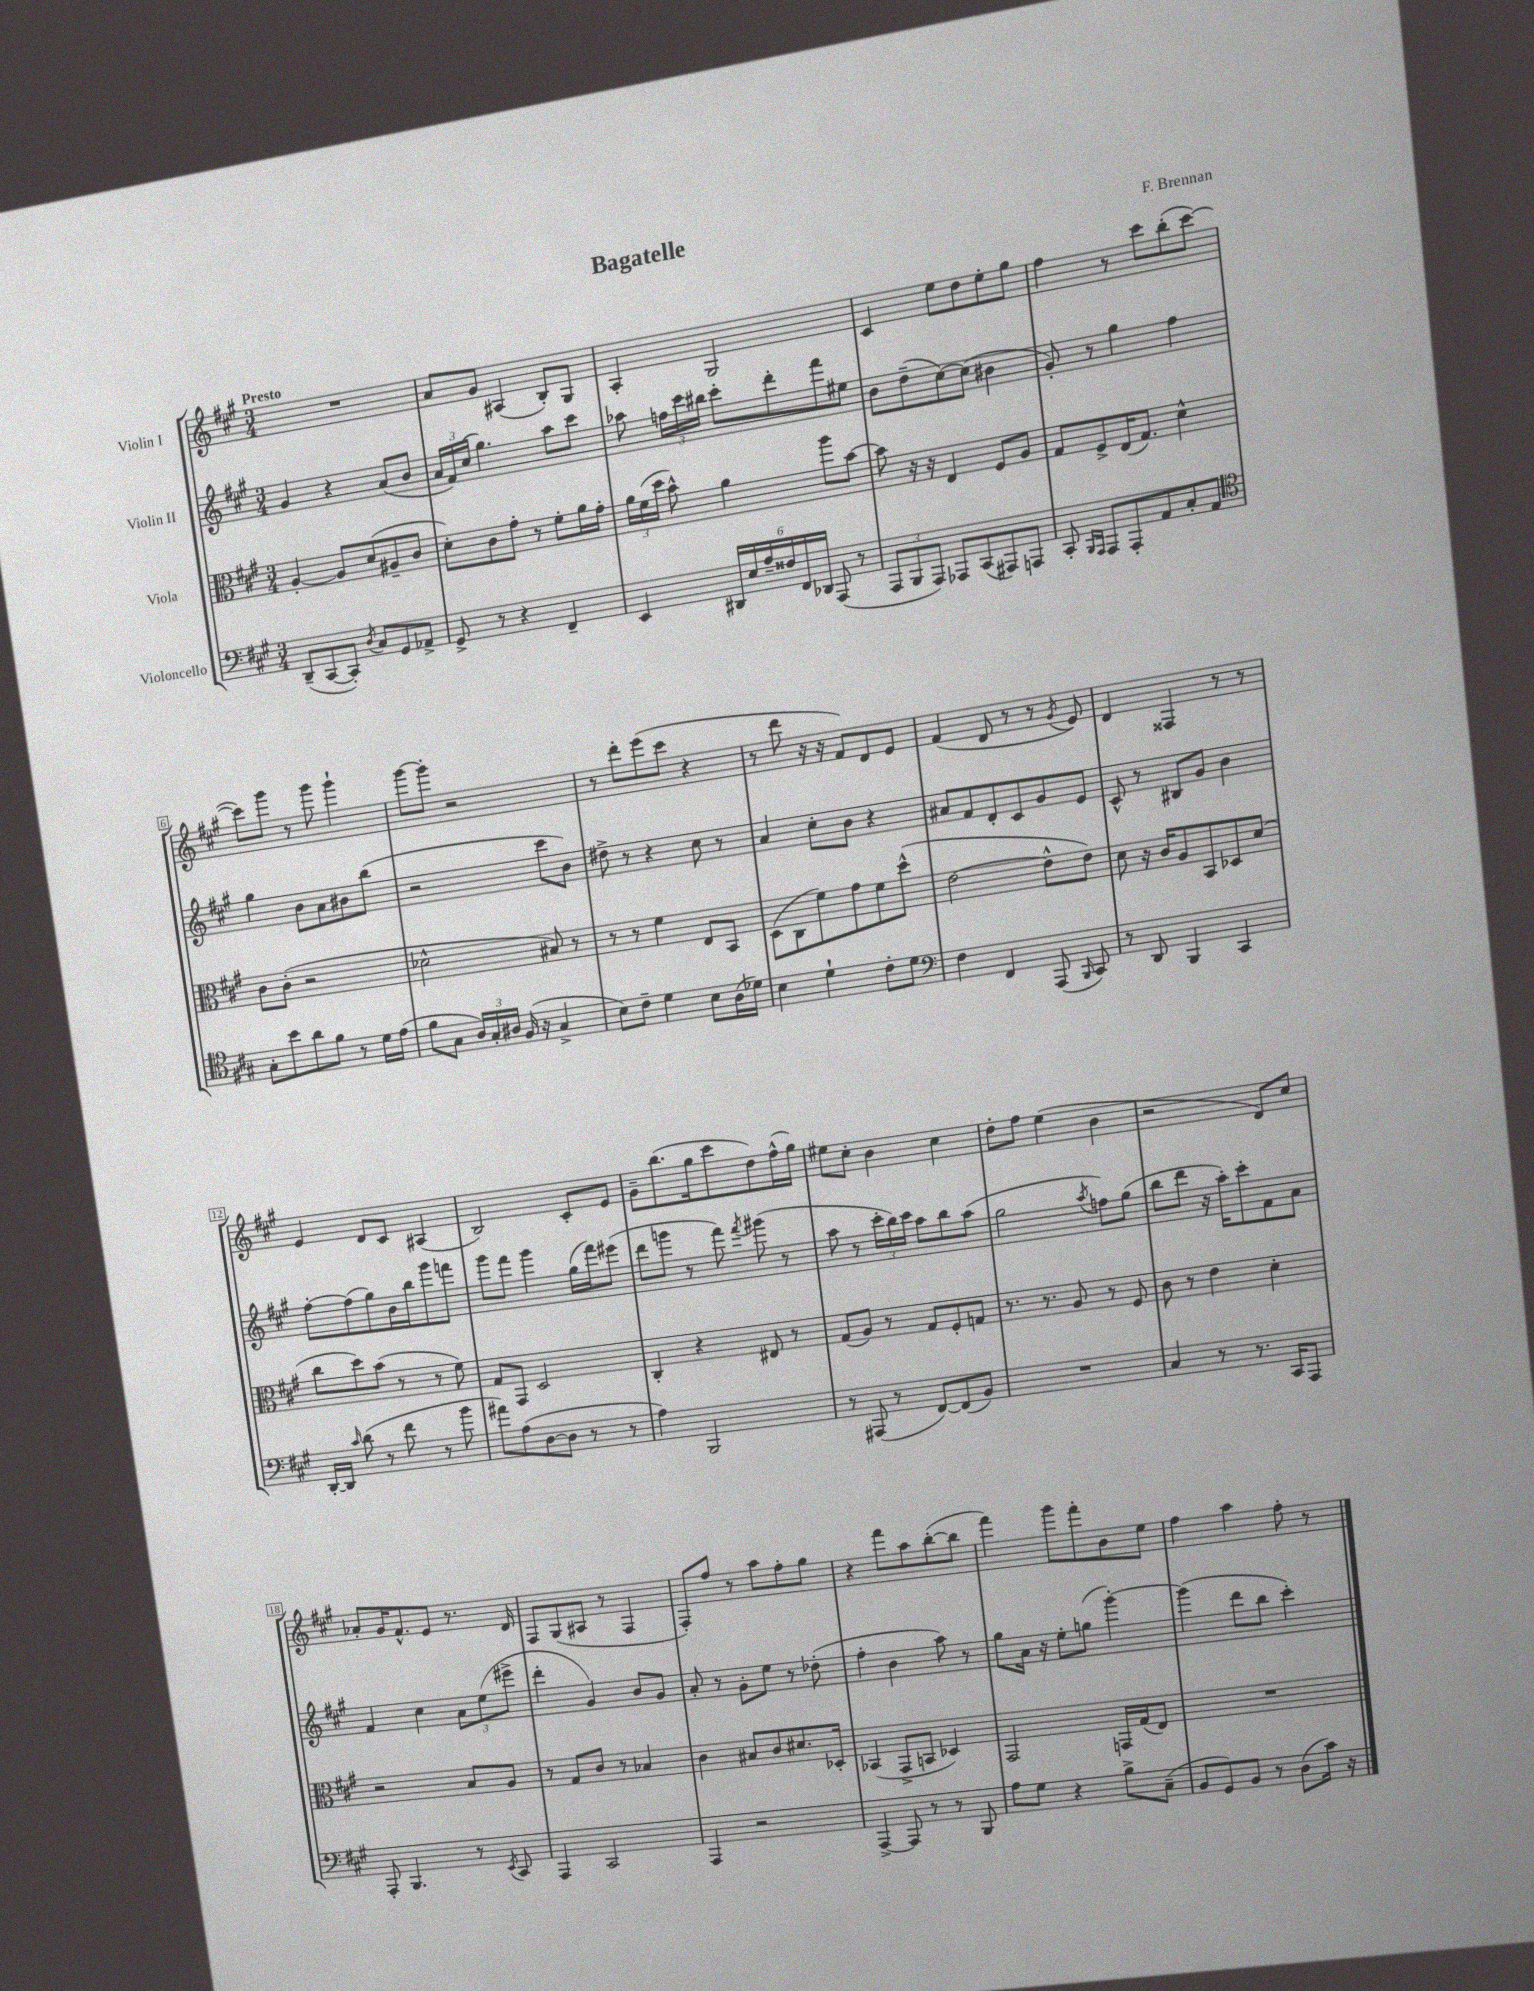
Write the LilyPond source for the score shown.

\header { title = "Bagatelle" composer = "F. Brennan" }
<<
\new StaffGroup <<
\new Staff = "s0" \with { instrumentName = "Violin I" } {
    \clef treble \key a \major \numericTimeSignature \time 3/4 \tempo "Presto"
    \autoBeamOff R2. |
    a'8[ gis'8] ais4( b8[-.) gis8] |
    a4-. gis2 |
    cis'4 e''8[ d''8 e''8-. gis''8] |
    fis''4 r8 cis'''8[ b''8-.( cis'''8]~ |
    cis'''8[) gis'''8] r8 gis'''8 gis'''4-! |
    gis'''8[~ gis'''8]-. r2 |
    r8 d'''8[-. e'''8( cis'''8] r4 |
    r8 d'''8 r16 r16 fis'8[) d'8 e'8] |
    fis'4( d'8 r8 r8 \acciaccatura { gis'8 } e'8) |
    d'4 fisis4 r8 r8 |
    e'4 d'8[ cis'8] ais4( |
    b2) cis'8[-. e'8] |
    gis'8[-- b''8.( gis''16 cis'''8 d''8) fis''16-^( gis''16]) |
    eis''8[ cis''8]-. b'4 cis''4 |
    d''8[-. fis''8] e''4( b'4 |
    r2 d'8[) cis''8] |
    aes'8[-. gis'16 fis'8.-^ e'8] r8. d'16 |
    fis8[ gis8( ais8] r8 fis4 |
    fis8[-.) fis''8] r8 a''8[ fis''8-. gis''8] |
    r4 fis'''8[ a''8 b''8~-.( b''8] |
    fis'''4) gis'''8[ fis'''8-. b'8 e''8] |
    fis''4 a''4 fis''8-. r8 \bar "|." |
}
\new Staff = "s1" \with { instrumentName = "Violin II" } {
    \clef treble \key a \major \numericTimeSignature \time 3/4
    \autoBeamOff gis'4 r4 a'8[( b'8] |
    \tuplet 3/2 { a'16[ fis'16) cis''16]( } gis''4.) a''8[ cis'''8] |
    aes''8 \tuplet 3/2 { f''16[ cis'''16 bis''16] } cis'''8[-. d'''8-. fis'''8 eis''8] |
    b'8[ d''8--( cis''8~) cis''8]( bis'4 |
    gis'8-.) r8 gis''4 fis''4 |
    gis''4 b'8[ a'8 bis'8 b''8]( |
    r2 cis'''8[ b'8]) |
    dis''8-> r8 r4 cis''8 r8 |
    a'4 cis''8[-. b'8] r4 |
    ais'8[ fis'8 d'8-. cis'8 gis'8 e'8] |
    cis'8-^ r8 bis8[ gis'8] b'4 |
    fis''8[~-. fis''8( gis''8) b'16 b''16 gis'''8 f'''8] |
    gis'''8[ fis'''8] gis'''4 gis''16[( fis'''16) eis'''8]( |
    d'''8[ g'''8] r8 fis'''8) \acciaccatura { fis'''8 } gis'''8( r8 |
    a''8 r8 \tuplet 3/2 { cis'''16[-. b''16) cis'''16] } a''8[ b''8 a''8]( |
    gis''2 \acciaccatura { a''8 } f''8[) gis''8]( |
    b''8[ d'''8] r16 a''16[-.) cis'''8-. fis'8 a'8] |
    fis'4 cis''4 \tuplet 3/2 { a'8[ e''8( eis'''8]-> } |
    d'''4-. gis'4) b'8[ gis'8] |
    a'8-. r8 gis'8[-. e''8] r8 des''8-.( |
    fis''4-. b'4 a''8) r8 |
    gis''8[ a'16] r16 e''8[-. g''8]( gis'''4~-.) |
    gis'''4( d'''8[ b''8] cis'''4-.) \bar "|." |
}
\new Staff = "s2" \with { instrumentName = "Viola" } {
    \clef alto \key a \major \numericTimeSignature \time 3/4
    \autoBeamOff a4~-. a8[ d'8( ais8-- cis'8] |
    d'8[-.) cis'8 gis'8]-. r8 fis'8[-. a'16 gis'16]-. |
    \tuplet 3/2 { a'16[ fis'16( d''16] } b'8-^) a'4 a''8[ b'8]~ |
    b'8 r16 r16 e4 fis8[ a8] |
    gis8[ fis8-> e16( gis8.]) d'4-^ |
    cis'8[ cis'8]-.( r2 |
    des'2-^ bis8) r8 |
    r8 r8 fis'4 e8[ b,8] |
    d8[( cis8 fis'8) gis'8 fis'8 d''8]-^( |
    e'2~ e'8[-^ e'8]) |
    d'8 r16 cis'16[ a8 b,8 des8 d'8]( |
    cis''8[ d''8) b'8]( r8 r8 fis'8) |
    gis8[ gis,8] d2 |
    cis4-. r4 eis8 r8 |
    gis8[( a8]) r8 gis8[ fis8-. g8] |
    r8. r8. a8 r8 fis8 |
    cis'8 r8 e'4 d'4-. |
    r2 b8[ a8] |
    r8 gis8[ cis'8] r8 bes4 |
    cis'4 bis8[ cis'8 dis'8. des16]-. |
    bes,4( gis,8[-> b,8] des4) |
    gis,2 g,16[ gis16( e8]) |
    R2. \bar "|." |
}
\new Staff = "s3" \with { instrumentName = "Violoncello" } {
    \clef bass \key a \major \numericTimeSignature \time 3/4
    \autoBeamOff d,8[--( cis,8~ cis,8]-.) \acciaccatura { d8 } cis8[ gis,8 aes,8]-> |
    gis,8-> r8 r4 fis,4-- |
    e,4 \tuplet 6/4 { dis,16[ e16 a16-- fisis16 fis,16 des,16] } a,,8( r8 |
    \tuplet 3/2 { a,,8[ b,,8 a,,8]) } aes,,8[ cis,8( ais,,8) a,,8] |
    cis,8-. \grace { b,,16[ a,,16] } a,,8[ a,,8-. a,8 cis8-. a,8] |
    \clef tenor gis8[-. b'8 a'8 fis'8] r8 d'16[ e'16]( |
    fis'8[ gis8] \tuplet 3/2 { a16[) gis16-. ais16] } fis16( r16 gis4-> |
    b8[) cis'8]-- d'4 b8[ a16( des'16]) |
    b4 d'4-! cis'8[-. d'8] |
    \clef bass fis4 fis,4 a,,8( \grace { b,,16 } cis,8) |
    r8 d,8 b,,4 cis,4 |
    d,16[~-. d,16] \grace { cis'16 } d'8( r8 fis'8 r8 b'8 |
    ais'8[) a8( d8~ d8] r8 r8 |
    a4) b,,2 |
    r8 ais,,8( r8 fis,8[~) fis,8( b,8]) |
    R2. |
    cis4 r8 r8. cis,16[ a,,8] |
    a,,8-. b,,4. r8 \acciaccatura { e,8 } cis,8 |
    a,,4 cis,2 |
    a,,4 r2 |
    a,,4~-> a,,8 r8 r8 b,,8 |
    a8[ gis8] r4 b8[-> cis8]--( |
    b,8[ gis,8) b,8] r8 d8[( cis'16]) r16 \bar "|." |
}
>>
>>
\layout { \context { \Score \override BarNumber.stencil = #(make-stencil-boxer 0.1 0.3 ly:text-interface::print) } }
